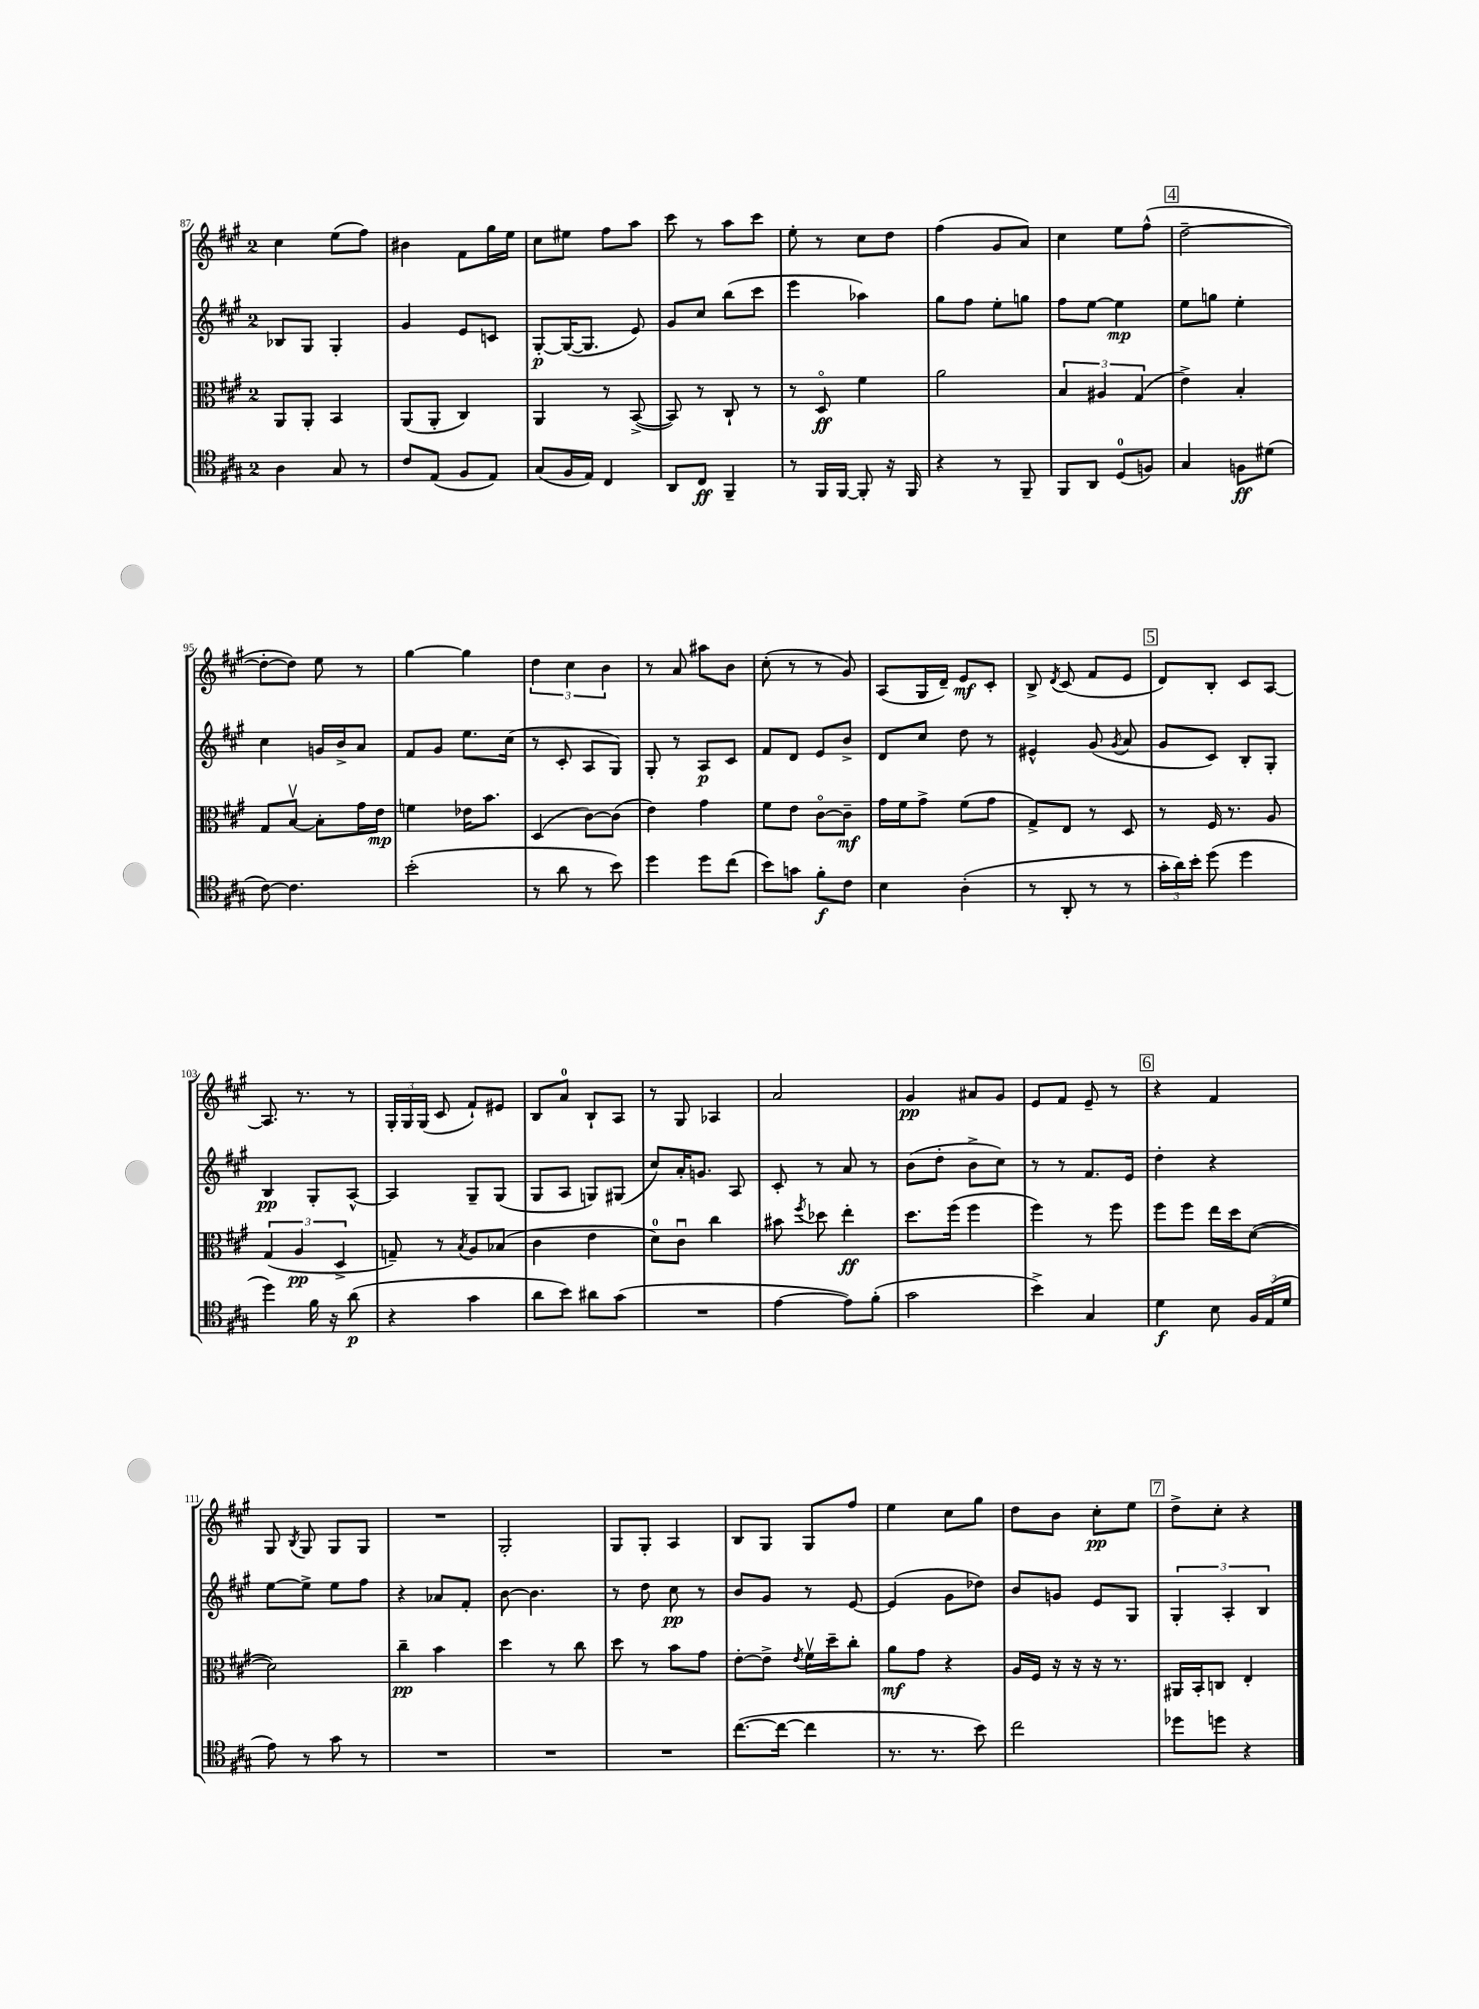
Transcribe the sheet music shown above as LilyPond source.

<<
\new StaffGroup <<
\new Staff = "s0" {
    \clef treble \key a \major \once \override Staff.TimeSignature.style = #'single-digit \time 2/4
    \autoBeamOff cis''4 e''8[( fis''8]) |
    bis'4 fis'8[ gis''16 e''16] |
    cis''8[ eis''8] fis''8[ a''8] |
    cis'''8 r8 a''8[ cis'''8] |
    e''8-. r8 cis''8[ d''8] |
    fis''4( gis'8[ a'8]) |
    cis''4 e''8[ fis''8]-^( |
    \mark \markup { \box "4" } d''2~-- |
    d''8[~-. d''8]) e''8 r8 |
    gis''4~ gis''4 |
    \tuplet 3/2 { d''4 cis''4 b'4 } |
    r8 a'8 ais''8[ b'8] |
    cis''8-.( r8 r8 gis'8) |
    a8[( gis16 d'16]--) e'8[\mf cis'8]-. |
    b8-> \acciaccatura { d'8 } cis'8( fis'8[ e'8] |
    \mark \markup { \box "5" } d'8[) b8]-. cis'8[ a8]~ |
    a8. r8. r8 |
    \tuplet 3/2 { gis16[-. gis16 gis16]( } cis'8 fis'8[-!) eis'8] |
    b8[ a'8]-0 b8[-! a8] |
    r8 gis8 aes4 |
    a'2 |
    gis'4\pp ais'8[ gis'8] |
    e'8[ fis'8] e'8-- r8 |
    \mark \markup { \box "6" } r4 fis'4 |
    gis8 \acciaccatura { b8 } gis8 gis8[ gis8] |
    R2 |
    gis2-. |
    gis8[ gis8]-. a4 |
    b8[ gis8] gis8[ fis''8] |
    e''4 cis''8[ gis''8] |
    d''8[ b'8] cis''8[-.\pp e''8] |
    \mark \markup { \box "7" } d''8[-> cis''8]-. r4 \bar "|." |
}
\new Staff = "s1" {
    \clef treble \key a \major \once \override Staff.TimeSignature.style = #'single-digit \time 2/4
    \autoBeamOff bes8[ gis8] gis4-. |
    gis'4 e'8[ c'8] |
    gis8[~-.\p gis16~( gis8.] e'8) |
    gis'8[ cis''8] b''8[( cis'''8] |
    e'''4 aes''4) |
    gis''8[ fis''8] e''8[-. g''8] |
    fis''8[ e''8]~ e''4\mp |
    \mark \markup { \box "4" } e''8[ g''8] e''4-. |
    cis''4 g'16[ b'16-> a'8] |
    fis'8[ gis'8] e''8.[ cis''16]( |
    r8 cis'8-. a8[ gis8]) |
    gis8-. r8 a8[\p cis'8] |
    fis'8[ d'8] e'8[ b'8]-> |
    d'8[ cis''8] d''8 r8 |
    eis'4-^ gis'8( \acciaccatura { gis'8 } a'8 |
    \mark \markup { \box "5" } gis'8[ cis'8]) b8[-. gis8]-. |
    b4\pp gis8[-. a8]~-^ |
    a4 gis8[-- gis8]( |
    gis8[ a8] g8[) gis8]( |
    cis''8[) a'16-. g'8.] a8 |
    cis'8-. r8 a'8 r8 |
    b'8[( d''8]-. b'8[-> cis''8]) |
    r8 r8 fis'8.[ e'16] |
    \mark \markup { \box "6" } d''4-. r4 |
    e''8[~ e''8]-> e''8[ fis''8] |
    r4 aes'8[ fis'8]-. |
    b'8~ b'4. |
    r8 d''8 cis''8\pp r8 |
    b'8[ gis'8] r8 e'8~ |
    e'4( gis'8[ des''8]) |
    b'8[ g'8] e'8[ gis8] |
    \mark \markup { \box "7" } \tuplet 3/2 { gis4-. a4-. b4 } \bar "|." |
}
\new Staff = "s2" {
    \clef alto \key a \major \once \override Staff.TimeSignature.style = #'single-digit \time 2/4
    \autoBeamOff a,8[ a,8]-. b,4 |
    a,8[( a,8]-. cis4) |
    a,4 r8 b,8~->( |
    b,8) r8 cis8-! r8 |
    r8 d8\flageolet\ff fis'4 |
    a'2 |
    \tuplet 3/2 { b4 ais4 gis4( } |
    \mark \markup { \box "4" } e'4->) b4-. |
    gis8[ b8]~\upbow b8[-. gis'16 e'16]\mp |
    f'4 ees'16[ b'8.] |
    d4( cis'8[~) cis'8]( |
    e'4) gis'4 |
    fis'8[ e'8] cis'8[~\flageolet cis'8]--\mf |
    gis'16[ fis'16 gis'8]-> fis'8[( gis'8] |
    gis8[->) e8] r8 d8 |
    \mark \markup { \box "5" } r8 fis16 r8. a8 |
    \tuplet 3/2 { gis4( a4\pp d4-> } |
    g8--) r8 \acciaccatura { b8 } a8[ bes8]( |
    cis'4 e'4 |
    d'8[-0) cis'8]\downbow cis''4 |
    bis'8 \acciaccatura { fis''8 } des''8 e''4-.\ff |
    d''8.[ fis''16]( fis''4 |
    fis''4) r8 fis''8 |
    \mark \markup { \box "6" } fis''8[ fis''8] e''16[ d''16 d'8]~( |
    d'2) |
    cis''4--\pp b'4 |
    d''4 r8 cis''8 |
    d''8 r8 b'8[ gis'8] |
    e'8[~-. e'8]-> \acciaccatura { e'8 } fis'16[\upbow d''16-- cis''8]-. |
    a'8[\mf gis'8] r4 |
    a16[ fis16] r16 r16 r16 r8. |
    \mark \markup { \box "7" } ais,16[ b,16-. c8] e4-. \bar "|." |
}
\new Staff = "s3" {
    \clef tenor \key a \major \once \override Staff.TimeSignature.style = #'single-digit \time 2/4
    \autoBeamOff a4 gis8 r8 |
    cis'8[ e8]( fis8[ e8]) |
    gis8[( fis16 e16]) cis4 |
    a,8[ cis8]\ff fis,4-- |
    r8 fis,16[ fis,16]~ fis,8-. r16 fis,16 |
    r4 r8 fis,8-- |
    fis,8[ a,8] d8[-0( f8]) |
    \mark \markup { \box "4" } gis4 f8[\ff dis'8]( |
    cis'8~) cis'4. |
    b'2-.( |
    r8 a'8 r8 b'8) |
    d''4 d''8[ cis''8]( |
    b'8[) g'8] fis'8[-.\f cis'8] |
    b4 a4-.( |
    r8 a,8-. r8 r8 |
    \mark \markup { \box "5" } \tuplet 3/2 { gis'16[-. a'16) b'16]-. } d''8( d''4 |
    d''4) fis'16 r16 a'8\p( |
    r4 gis'4 |
    a'8[ b'8]) ais'8[ gis'8]( |
    R2 |
    e'4~ e'8[) fis'8]-.( |
    gis'2 |
    b'4->) gis4 |
    \mark \markup { \box "6" } d'4\f b8 \tuplet 3/2 { fis16[ e16( d'16] } |
    e'8) r8 gis'8 r8 |
    R2 |
    R2 |
    R2 |
    cis''8.[~( cis''16]~ cis''4 |
    r8. r8. b'8) |
    cis''2 |
    \mark \markup { \box "7" } des''8[ d''8] r4 \bar "|." |
}
>>
>>
\layout { \context { \Score currentBarNumber = #87 } }
